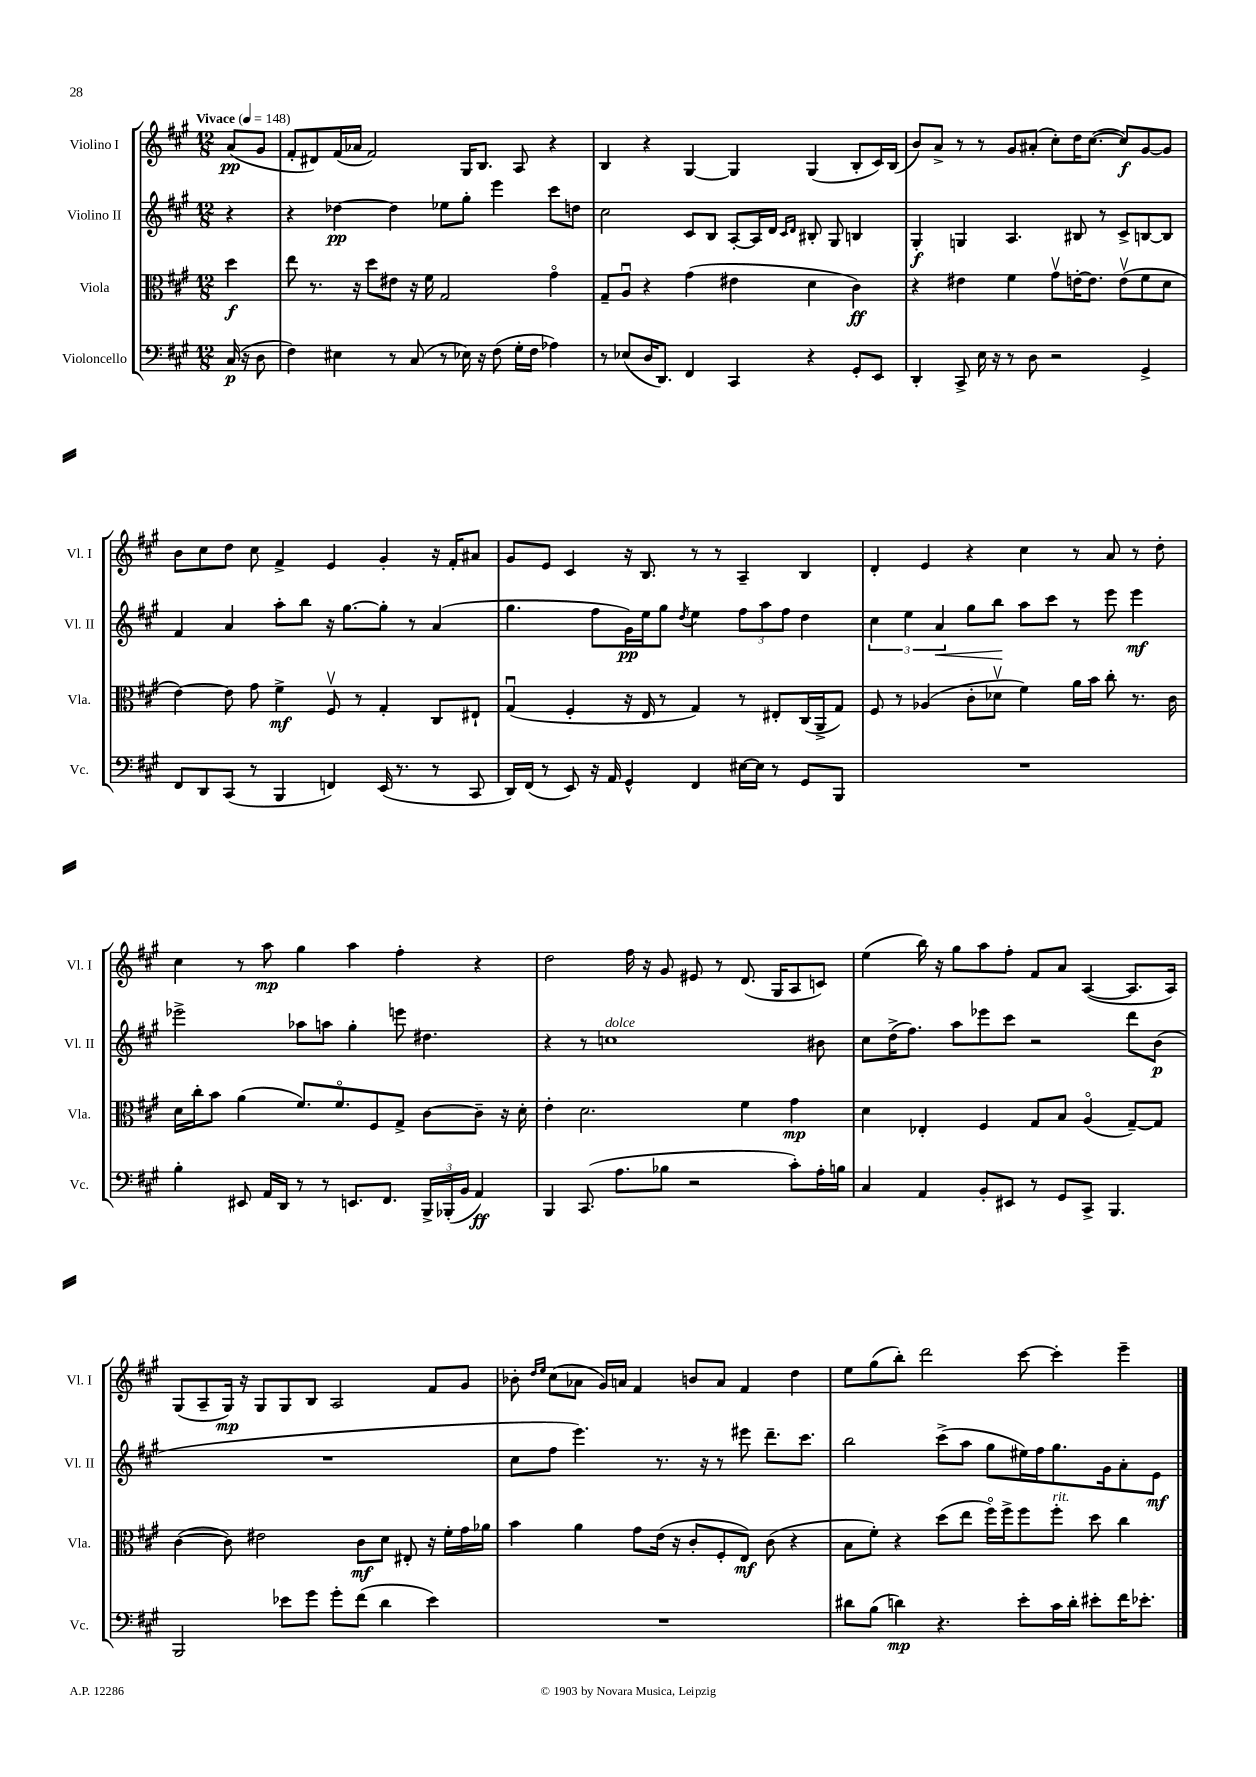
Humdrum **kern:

**kern	**dynam	**kern	**dynam	**kern	**dynam	**kern	**dynam
*part4	*part4	*part3	*part3	*part2	*part2	*part1	*part1
*staff4	*staff4	*staff3	*staff3	*staff2	*staff2	*staff1	*staff1
*I"Violoncello	*	*I"Viola	*	*I"Violino II	*	*I"Violino I	*
*I'Vc.	*	*I'Vla.	*	*I'Vl. II	*	*I'Vl. I	*
*clefF4	*	*clefC3	*	*clefG2	*	*clefG2	*
*k[f#c#g#]	*	*k[f#c#g#]	*	*k[f#c#g#]	*	*k[f#c#g#]	*
*M12/8	*	*M12/8	*	*M12/8	*	*M12/8	*
*MM148	*	*MM148	*	*MM148	*	*MM148	*
=	=	=	=	=	=	=	=
!	!	!	!	!	!	!LO:TX:a:B:t=Vivace	!
(16C#/	p	4dd\	f	4r	.	(8a/L	pp
16r	.	.	.	.	.	.	.
8D\	.	.	.	.	.	8g#/J	.
=1	=1	=1	=1	=1	=1	=1	=1
4F#\)	.	8ee\	.	4r	.	8f#'/L	.
.	.	8.r	.	.	.	8d#X/)	.
4E#X\	.	.	.	[4dd-X\	pp	(16f#/L	.
.	.	16r	.	.	.	16a-X/JJ	.
.	.	8dd\L	.	.	.	2f#/)	.
8r	.	8e#X\J	.	4dd-\]	.	.	.
(8C#/	.	16r	.	.	.	.	.
.	.	16f#\	.	.	.	.	.
8r	.	2G#/	.	8ee-X\L	.	.	.
16E-X\)	.	.	.	8gg#'\J	.	16G#/KL	.
16r	.	.	.	.	.	8.B/J	.
(8F#\	.	.	.	4eee\	.	.	.
16G#'\LL	.	.	.	.	.	8A/	.
16F#\JJ	.	.	.	.	.	.	.
4A-X\)	.	4g#\	.	8ccc#\L	.	4r	.
.	.	.	.	8ddn\J	.	.	.
=2	=2	=2	=2	=2	=2	=2	=2
8r	.	8G#~/L	.	2cc#\	.	4B/	.
(8E-X/L	.	8Au/J	.	.	.	.	.
16D/K	.	4r	.	.	.	4r	.
8.DD/J)	.	.	.	.	.	.	.
4FF#/	.	(4g#\	.	8c#/L	.	[4G#/	.
.	.	.	.	8B/J	.	.	.
4CC#/	.	4e#X\	.	[8A'/L	.	4G#/]	.
.	.	.	.	16A/L]	.	.	.
.	.	.	.	16d/JJ	.	.	.
.	.	.	.	16qqc#/LL	.	.	.
.	.	.	.	16qqd/JJ	.	.	.
4r	.	4d\	.	8B#X'/	.	(4G#/	.
.	.	.	.	8G#/	.	.	.
8GG#'/L	.	4c#\)	ff	4Bn/	.	8B'/L	.
8EE/J	.	.	.	.	.	16c#/L)	.
.	.	.	.	.	.	(16B/JJ	.
=3	=3	=3	=3	=3	=3	=3	=3
4DD'/	.	4r	.	4G#'/	f	8b/L)	.
.	.	.	.	.	.	8a^/J	.
8CC#^/	.	4e#X\	.	4Gn/	.	8r	.
16E\	.	.	.	.	.	8r	.
16r	.	.	.	.	.	.	.
8r	.	4f#\	.	4.A/	.	8g#/L	.
8D\	.	.	.	.	.	(8a#X'/J	.
2r	.	8g#v\L	.	.	.	8cc#'\L)	.
.	.	[16en'\K	.	8B#X/	.	16dd\K	.
.	.	8.e\J]	.	.	.	([8.cc#\J	.
.	.	.	.	8r	.	.	.
.	.	(8ev\L	.	8c#^/L	.	8cc#/L])	f
4GG#^/	.	8f#\	.	[8Bn/	.	[8g#/	.
.	.	8d\J	.	8B/J]	.	8g#/J]	.
!!LO:LB:g=z
=4	=4	=4	=4	=4	=4	=4	=4
8FF#/L	.	[4e\)	.	4f#/	.	8b\L	.
8DD/	.	.	.	.	.	8cc#\	.
(8CC#/J	.	8e\]	.	4a/	.	8dd\J	.
8r	.	8g#\	.	.	.	8cc#\	.
4BBB/	.	4f#^\	mf	8aa'\L	.	4f#^/	.
.	.	.	.	8bb\J	.	.	.
4FFn/)	.	8F#v/	.	16r	.	4e/	.
.	.	.	.	[8.gg#\L	.	.	.
.	.	8r	.	.	.	.	.
(16EE/	.	4G#'/	.	8gg#'\J]	.	4g#'/	.
8.r	.	.	.	.	.	.	.
.	.	.	.	8r	.	.	.
8r	.	8C#/L	.	(4a/	.	16r	.
.	.	.	.	.	.	16f#'/KL	.
8CC#/	.	8E#X`/J	.	.	.	8a#X/J	.
=5	=5	=5	=5	=5	=5	=5	=5
16DD/LL)	.	(4G#u/	.	4.gg#\	.	8g#/L	.
(16FF#/JJ	.	.	.	.	.	.	.
8r	.	.	.	.	.	8e/J	.
8EE/)	.	4F#'/	.	.	.	4c#/	.
16r	.	.	.	8ff#\L	.	.	.
16AA/	.	.	.	.	.	.	.
4GG#^^/	.	16r	.	16g#\L)	pp	16r	.
.	.	16E/	.	16ee\J	.	8.B/	.
.	.	8r	.	8gg#\J	.	.	.
.	.	.	.	8qdd/	.	.	.
4FF#/	.	4G#/)	.	4ee\	.	8r	.
.	.	.	.	.	.	8r	.
[16E#X\LL	.	8r	.	12ff#\L	.	4A~/	.
16E#\JJ]	.	.	.	.	.	.	.
.	.	.	.	12aa\	.	.	.
8r	.	8E#X'/L	.	.	.	.	.
.	.	.	.	12ff#\J	.	.	.
8GG#/L	.	(16C#/L	.	4dd\	.	4B/	.
.	.	16AA^/J	.	.	.	.	.
8BBB/J	.	8G#/J)	.	.	.	.	.
=6	=6	=6	=6	=6	=6	=6	=6
1.r	.	8F#/	.	6cc#\	.	4d'/	.
.	.	8r	.	.	.	.	.
.	.	.	.	6ee\	.	.	.
.	.	(4A-X/	.	.	.	4e/	.
!	!	!	!	!	!LO:HP:b	!	!
.	.	.	.	6a/	<	.	.
.	.	8c#'\L	.	8gg#\L	.	4r	.
.	.	8d-Xv\J	.	8bb\J	.	.	.
.	.	4f#\)	.	8aa\L	[	4cc#\	.
.	.	.	.	8ccc#\J	.	.	.
.	.	16a\LL	.	8r	.	8r	.
.	.	16b\JJ	.	.	.	.	.
.	.	8cc#'\	.	8eee\	.	8a/	.
.	.	8.r	.	4eee\	mf	8r	.
.	.	.	.	.	.	8dd'\	.
.	.	16c#\	.	.	.	.	.
!!LO:LB:g=z
=7	=7	=7	=7	=7	=7	=7	=7
4B'\	.	16d\LL	.	2eee-X^\	.	4cc#\	.
.	.	16cc#'\J	.	.	.	.	.
.	.	8b\J	.	.	.	.	.
8EE#X/	.	(4a\	.	.	.	8r	.
16AA/LL	.	.	.	.	.	8aa\	mp
16DD/JJ	.	.	.	.	.	.	.
8r	.	8.f#/L)	.	8aa-X\L	.	4gg#\	.
8r	.	.	.	8aan\J	.	.	.
.	.	8.f#/	.	.	.	.	.
8.EEn/L	.	.	.	4gg#'\	.	4aa\	.
.	.	8F#/	.	.	.	.	.
8.FF#/J	.	.	.	.	.	.	.
.	.	8G#^/J	.	8eeen\	.	4ff#'\	.
24BBB^/LL	.	[8c#\L	.	4.dd#X\	.	.	.
(24BBB-X'/	.	.	.	.	.	.	.
24BB/JJ	.	.	.	.	.	.	.
4AA/)	ff	8c#~\J]	.	.	.	4r	.
.	.	16r	.	.	.	.	.
.	.	16d'\	.	.	.	.	.
=8	=8	=8	=8	=8	=8	=8	=8
4BBB/	.	4e'\	.	4r	.	2dd\	.
(8.CC#/	.	2.d\	.	8r	.	.	.
!	!	!	!	!LO:TX:a:i:t=dolce	!	!	!
.	.	.	.	1ccn	.	.	.
8.A\L	.	.	.	.	.	.	.
.	.	.	.	.	.	16ff#\	.
.	.	.	.	.	.	16r	.
8B-X\J	.	.	.	.	.	8g#/	.
2r	.	.	.	.	.	8e#X/	.
.	.	.	.	.	.	8r	.
.	.	4f#\	.	.	.	(8.d/	.
.	.	.	.	.	.	16G#/KL	.
8c#'\L)	.	4g#\	mp	.	.	8A/	.
16A'\L	.	.	.	8b#X\	.	8cn/J)	.
16Bn\JJ	.	.	.	.	.	.	.
=9	=9	=9	=9	=9	=9	=9	=9
4C#/	.	4d\	.	8cc#\L	.	(4ee\	.
.	.	.	.	(16dd^\K	.	.	.
.	.	.	.	8.ff#\J)	.	.	.
4AA/	.	4E-X'/	.	.	.	16bb\)	.
.	.	.	.	.	.	16r	.
.	.	.	.	8aa\L	.	8gg#\L	.
8BB'/L	.	4F#/	.	8eee-X\	.	8aa\	.
8EE#X/J	.	.	.	8ccc#\J	.	8ff#'\J	.
8r	.	8G#/L	.	2r	.	8f#/L	.
8GG#/L	.	8B/J	.	.	.	8a/J	.
8CC#^/J	.	(4A/	.	.	.	([4A/	.
4.BBB/	.	.	.	.	.	.	.
.	.	[8G#~/L)	.	8ddd\L	.	8.A/L]	.
.	.	8G#/J]	.	(8b\J	p	.	.
.	.	.	.	.	.	16A/Jk)	.
!!LO:LB:g=z
=10	=10	=10	=10	=10	=10	=10	=10
2BBB/	.	([4c#\	.	1.r	.	(8G#/L	.
.	.	.	.	.	.	8A~/	.
.	.	8c#\])	.	.	.	16G#/Jk)	mp
.	.	.	.	.	.	16r	.
.	.	2e#X\	.	.	.	8G#/L	.
8e-X\L	.	.	.	.	.	8G#/	.
8g#\J	.	.	.	.	.	8B/J	.
8g#'\L	.	.	.	.	.	2A/	.
(8f#\J	.	8c#\L	mf	.	.	.	.
4d\	.	8d\J	.	.	.	.	.
.	.	8E#X'/	.	.	.	.	.
4e-\)	.	16r	.	.	.	8f#/L	.
.	.	16f#'\LL	.	.	.	.	.
.	.	16g#\	.	.	.	8g#/J	.
.	.	16a-X\JJ	.	.	.	.	.
=11	=11	=11	=11	=11	=11	=11	=11
1.r	.	4b\	.	8cc#\L	.	8b-X'\	.
.	.	.	.	.	.	16qqdd/LL	.
.	.	.	.	.	.	16qqee/JJ	.
.	.	.	.	8ff#\J	.	(8cc#\L	.
.	.	4a\	.	4.eee\)	.	8a-X\J	.
.	.	.	.	.	.	16g#/LL)	.
.	.	.	.	.	.	16an/JJ	.
.	.	8g#\L	.	.	.	4f#/	.
.	.	(16e\Jk	.	8.r	.	.	.
.	.	16r	.	.	.	.	.
.	.	8c#'/L	.	.	.	8bn/L	.
.	.	.	.	16r	.	.	.
.	.	8F#'/	.	8r	.	8a/J	.
.	.	8E/J)	mf	8eee#X\	.	4f#/	.
.	.	(8c#\	.	8.ddd~\L	.	.	.
.	.	4r	.	.	.	4dd\	.
.	.	.	.	8.ccc#\J	.	.	.
=12	=12	=12	=12	=12	=12	=12	=12
8d#X\L	.	8B\L	.	2bb\	.	8ee\L	.
(8B\J	.	8f#'\J)	.	.	.	(8gg#\	.
4dn\)	mp	4r	.	.	.	8bb'\J)	.
.	.	.	.	.	.	2ddd\	.
4.r	.	(8dd\L	.	(8ccc#^\L	.	.	.
.	.	8ee\J	.	8aa\J	.	.	.
.	.	16ff#\LL)	.	8gg#\L	.	.	.
.	.	16ff#^\J	.	.	.	.	.
8e'\L	.	8ff#\	.	16ee#X\L)	.	[8ccc#\	.
.	.	.	.	16ff#\J	.	.	.
!	!	!LO:TX:a:i:t=rit.	!	!	!	!	!
16c#\L	.	8ff#'\J	.	8.gg#\	.	4ccc#'\]	.
16d'\JJ	.	.	.	.	.	.	.
8e#X'\L	.	8dd\	.	.	.	.	.
.	.	.	.	16g#\k	.	.	.
16f#\K	.	4cc#\	.	8a'\	.	4eee~\	.
8.e-X'\J	.	.	.	.	.	.	.
.	.	.	.	8e\J	mf	.	.
==	==	==	==	==	==	==	==
*-	*-	*-	*-	*-	*-	*-	*-
